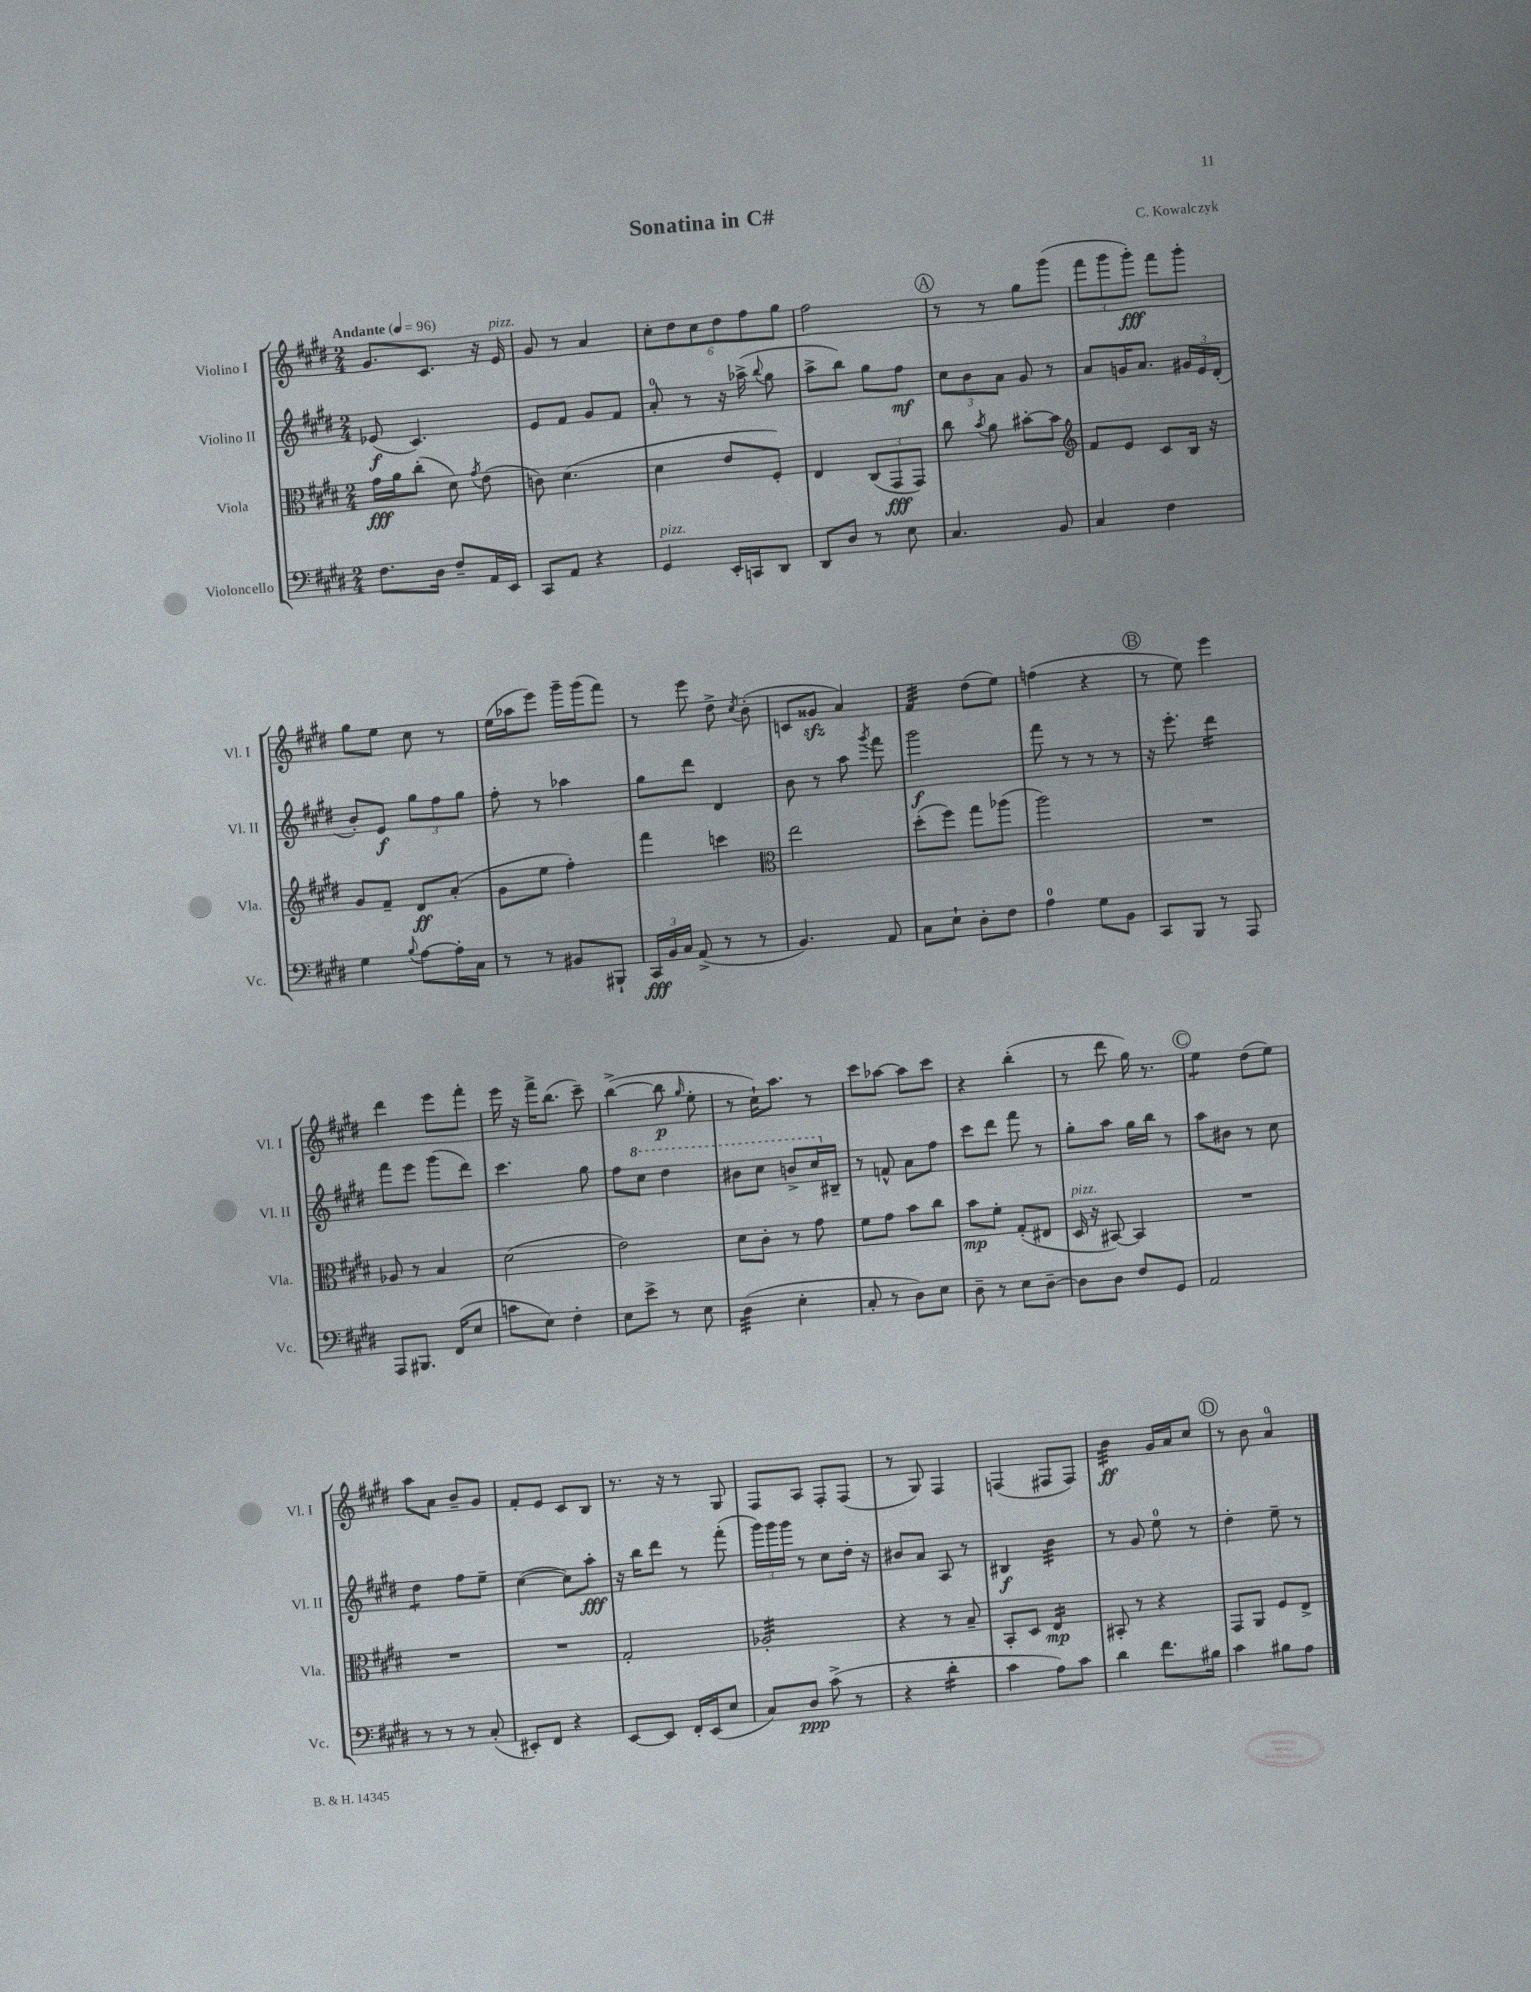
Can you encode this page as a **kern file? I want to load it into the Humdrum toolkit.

**kern	**kern	**kern	**kern
*staff4	*staff3	*staff2	*staff1
*clefF4	*clefC3	*clefG2	*clefG2
*k[f#c#g#d#]	*k[f#c#g#d#]	*k[f#c#g#d#]	*k[f#c#g#d#]
*M2/4	*M2/4	*M2/4	*M2/4
*MM96	*MM96	*MM96	*MM96
8.F#	16g#	(8e-	8.g#
.	16a	.	.
.	(8cc#'	4.c#)	.
16D#	.	.	8.c#
8F#~	8d#)	.	.
.	8qg#	.	.
16AA	(8e	.	16r
16EE	.	.	16e
=	=	=	=
8CC#	8c)	8e	8g#
8AA	(4.d#	8f#	8r
4r	.	8g#	4a
.	.	8f#	.
=	=	=	=
4GG#	4d#	8a'	12cc#'
.	.	.	12dd#
.	.	8r	.
.	.	.	12cc#
16EE'	8e	16r	12dd#
16CC	.	(16aa-^	.
.	.	.	12ff#
.	.	8qqbb	.
8DD#	8F#')	8gg#	.
.	.	.	12gg#
=	=	=	=
8DD#	4E	8aa^	2ff#
8D#	.	8bb)	.
8r	(12C#	8gg#	.
.	12GG#	.	.
8E	.	8ff#	.
.	12GG#)	.	.
=	=	=	=
4.C#	8cc#	12cc#	8r
.	.	12b	.
.	8qb	.	.
.	8a	.	8r
.	.	12a	.
.	[8b#'	8g#	8gg#
8BB	8b#]	8r	(8ggg#
=	=	=	=
*	*clefG2	*	*
4C#	8f#	8a	12fff#
.	.	.	12ggg#
.	8e	16g	.
.	.	.	12ggg#')
.	.	8.a	.
4F#	8c#	.	8fff#
.	16B	24g#	8ggg#'
.	.	24e	.
.	16r	.	.
.	.	(24d#'	.
=	=	=	=
4G#	8g#	8b')	8gg#
.	8f#~	8e	8ee
8qqB	.	.	.
[8A	8d#	12gg#	8cc#
.	.	12ff#	.
16A']	(8a'	.	8r
.	.	12gg#	.
16C#	.	.	.
=	=	=	=
8r	8g#	8ff#'	(16ee
.	.	.	16aa-
8r	8ee	8r	8eee)
8BB#	4ff#')	4aa-	16ggg#~
.	.	.	(16ggg#
8BBB#`	.	.	8fff#)
=	=	=	=
24CC#	4fff#	8gg#	8r
24BB	.	.	.
24C#	.	.	.
(8AA^	.	8ddd#	8eee
8r	4ccc	4d#	8dd#^
.	.	.	8qcc#
8r	.	.	(8b'
=	=	=	=
*	*clefC3	*	*
4.BB)	2ee	8b	8c
.	.	8r	8g##
.	.	8aa	4a)
.	.	8qggg#	.
8AA	.	8fff#	.
=	=	=	=
8C#	(8dd#'	2ggg#	4f#
8E`	8ff#)	.	.
8D#'	8gg#	.	(8dd#
8F#	(8aa-	.	8ee)
=	=	=	=
4A	2aa)	8fff#	(4ff
.	.	8r	.
8G#	.	8r	4r
8BB	.	8r	.
=	=	=	=
8CC#	2r	16r	8r
.	.	8.eee'	.
8BBB	.	.	8ee)
8r	.	4ddd#	4eee
8AAA	.	.	.
=	=	=	=
8AAA	8A-	8fff#	4ddd#
8.BBB#	8r	8eee	.
.	4B	(8ggg#	8eee
(16FF#	.	.	.
8E	.	8ddd#)	8fff#'
=	=	=	=
8c	(2d#	4.ccc#	16eee
.	.	.	16r
8E)	.	.	16fff#^
.	.	.	(8.bb
4F#'	.	.	.
.	.	8gg#	8ccc#~)
=	=	=	=
8E	2e)	8ff#	([4bb^
8e^	.	8ccc#	.
8r	.	4ddd#	8bb]
.	.	.	16qqgg#
8E	.	.	8ee'
=	=	=	=
(4D#	8d#	8bb#	8r
.	8c#'	8ccc#	16cc#`)
.	.	.	8.aa
4E'	8r	8bb^	.
.	8g#	16ccc#	8r
.	.	16B#~	.
=	=	=	=
8C#'	8f#	8r	8ccc#
8r	8g#	8f^^	[8aa-
8D#)	8b	8a	8aa-]
8E	8cc#	8ff#	8ccc#
=	=	=	=
8D#~	8b	8ccc#	4r
8r	8f#'	8ddd#	.
8E	(8G#'	8fff#	(4bb'
[8D#~	8E#	8r	.
=	=	=	=
8D#]	16D#	8gg#'	8r
.	16r	.	.
8D#	[8BB#)	8aa	8ddd#
8F#	4BB#]	16gg#	16gg#)
.	.	16bb	8.r
8GG#	.	8r	.
=	=	=	=
2AA	2r	8aa	4ee
.	.	8b#	.
.	.	8r	(8dd#
.	.	8cc#	8ee)
=	=	=	=
8r	2r	4dd#	8aa
8r	.	.	8a
8r	.	8ff#	8b~
(8C#'	.	8ee~	8g#
=	=	=	=
8EE#')	2r	([4cc#	8f#'
8FF#	.	.	8e
4r	.	8cc#])	8c#
.	.	8aa'	8B
=	=	=	=
[8EE	2G#'	16r	8.r
.	.	16bb	.
8EE]	.	8ddd#	.
.	.	.	16r
16FF#'	.	8r	8r
(16EE	.	.	.
8E	.	(8fff#'	8G#
=	=	=	=
8C#)	2A-'	24ggg#)	8F#
.	.	24ggg#	.
.	.	24ggg#	.
8D#	.	8r	8A
(8c#^	.	8cc#	8F#'
8r	.	16dd#'	(8F#
.	.	16r	.
=	=	=	=
4r	4r	8b#	8r
.	.	8a	8G#)
4d#'	8r	8A	4F#
.	8B~	8r	.
=	=	=	=
4c#	8BB'	4B#	(4F
.	8D#	.	.
8A)	4E	4b	8F#
8c#	.	.	8F#)
=	=	=	=
4d#	8BB#'	8r	4b
.	8r	8g#	.
8.f#	4r	8ee	16g#
.	.	.	16a
.	.	8r	8cc#
16B#	.	.	.
=	=	=	=
4c#	8GG#	4dd#'	8r
.	8AA	.	8b
8B#	8F#	8ee~	4a
8A	8E^	8r	.
==	==	==	==
*-	*-	*-	*-
